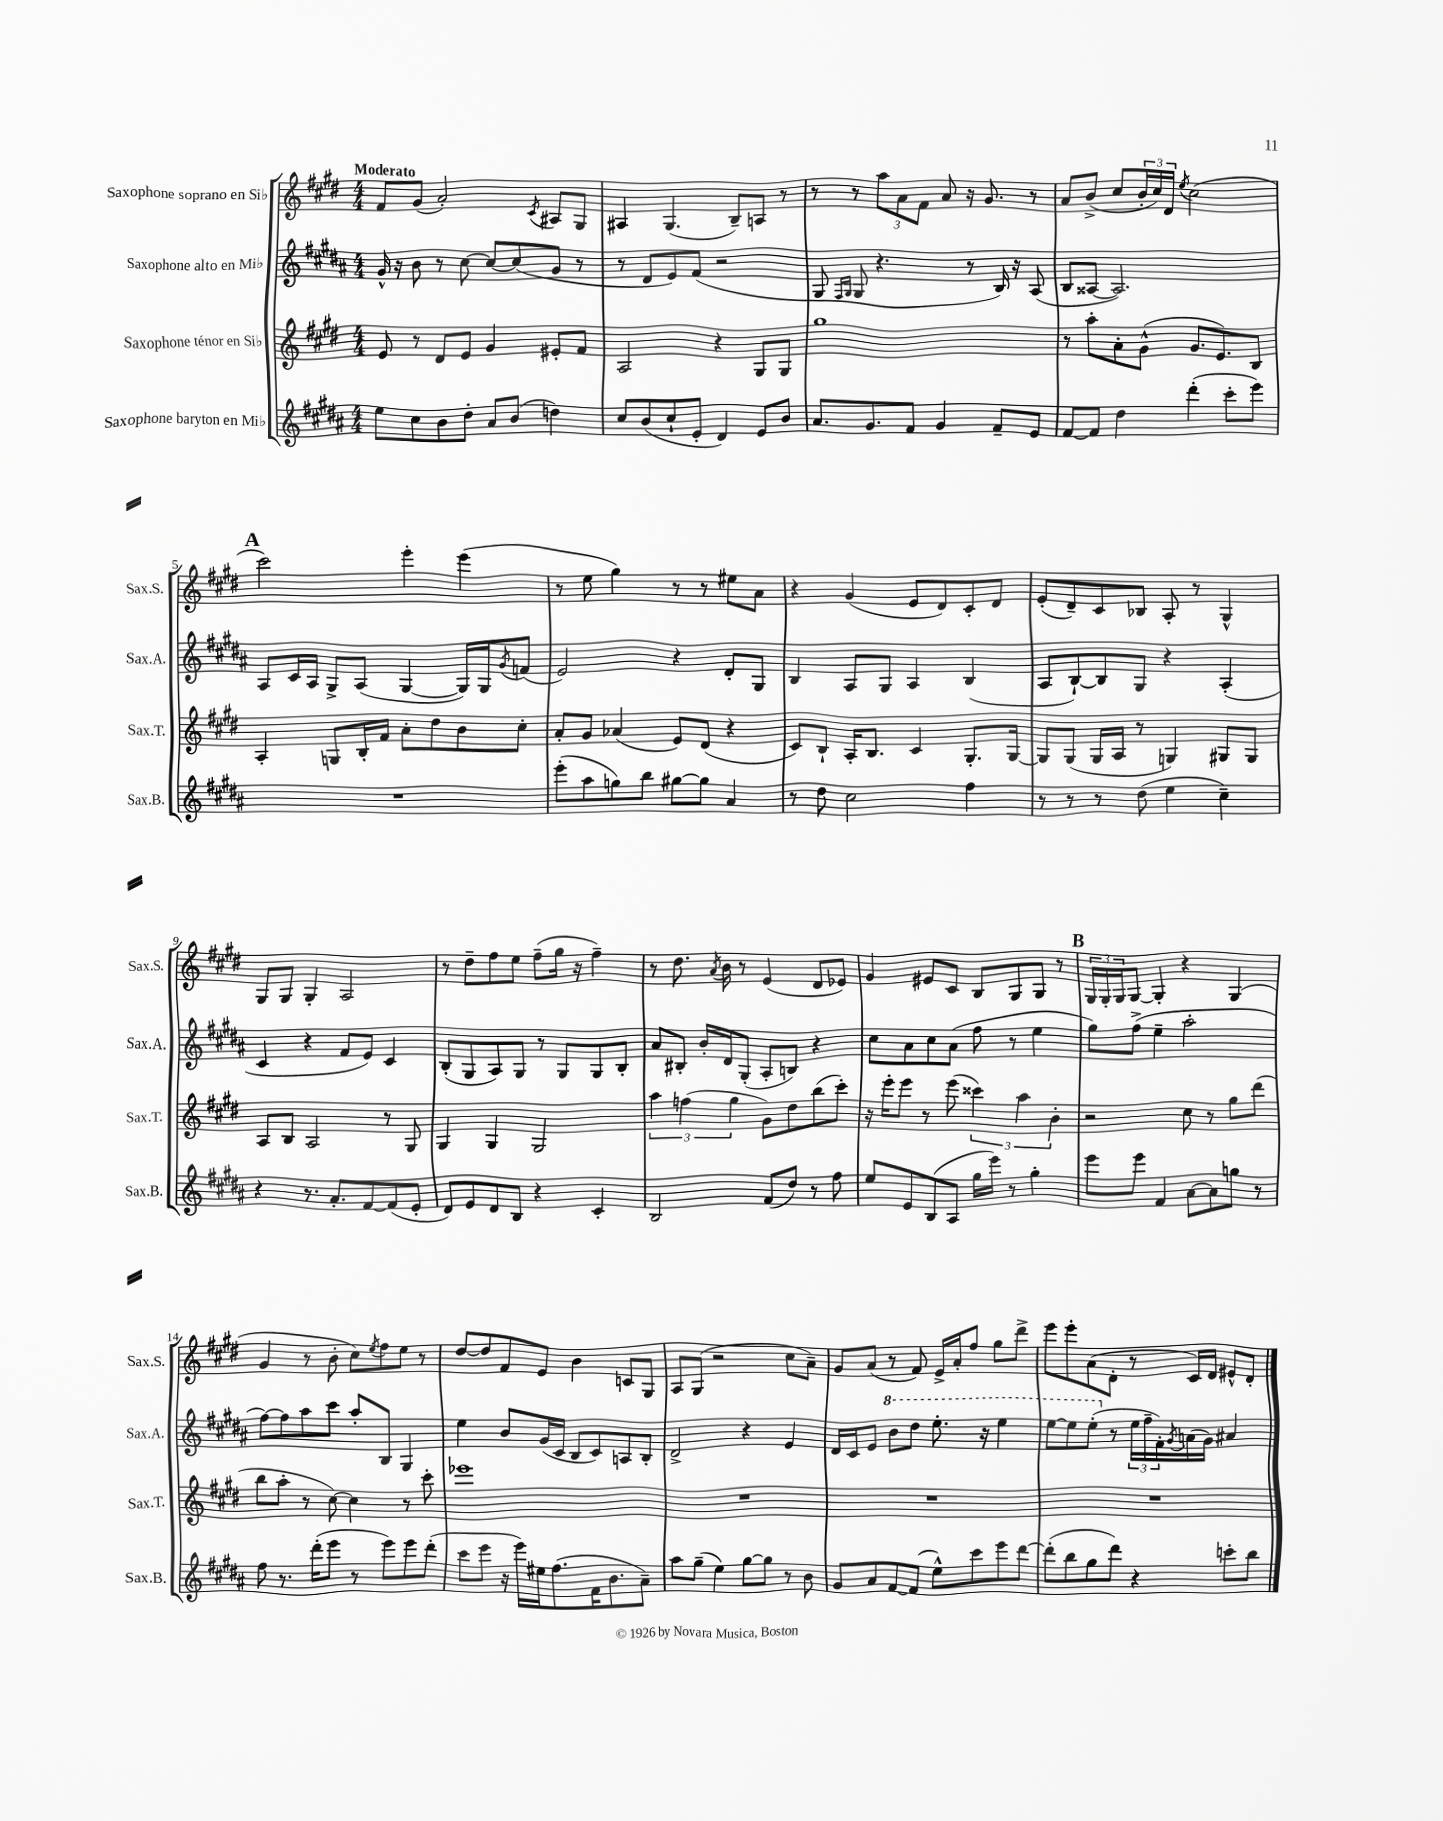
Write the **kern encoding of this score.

**kern	**kern	**kern	**kern
*staff4	*staff3	*staff2	*staff1
*clefG2	*clefG2	*clefG2	*clefG2
*k[f#c#g#d#a#]	*k[f#c#g#d#]	*k[f#c#g#d#a#]	*k[f#c#g#d#]
*M4/4	*M4/4	*M4/4	*M4/4
8ee\L	8e/	16g#^^/	8f#/L
.	.	16r	.
8cc#\	8r	8b\	(8g#/J
8b\	8d#/L	8r	2a'/)
8dd#'\J	8e/J	[8cc#\	.
8a#/L	4g#/	8cc#/_L	.
(8b/J	.	(8cc#/]	.
.	.	.	8qc#/
4dd\)	8e#'/L	8g#/J	8A#/L
.	8f#/J	8r	8G#/J
=	=	=	=
8cc#/L	2A/	8r	4A#/
(8b/	.	8d#/L	.
8cc#`/	.	8e/)	(4.G#/
8e'/J	.	(8f#/J	.
4d#/)	4r	2r	.
.	.	.	8B~/L)
8e/L	8G#/L	.	8A/J
8b/J	8G#/J	.	8r
=	=	=	=
8.a#/L	1gg#	8G#/	8r
.	.	16qqF#/LL	.
.	.	16qqG#/JJ	.
.	.	8G#/	8r
8.g#/	.	.	.
.	.	4.r	12aa\L
.	.	.	12a\
8f#/J	.	.	.
.	.	.	12f#\J
4g#/	.	.	8a/
.	.	8r	16r
.	.	.	8.g#/
8f#~/L	.	16B/)	.
.	.	16r	.
8e/J	.	(8A#/	8r
=	=	=	=
[8f#/L	8r	8B/L	8a/L
8f#/]J	8aa'\L	[8A##/J	(8b^/J
4dd#\	8a'\	2.A##/])	8cc#/L
.	(8g#^^\J	.	24b'/L
.	.	.	24cc#/)
.	.	.	24d#/JJ
.	.	.	8qee/
(4ddd#'\	8.g#/L	.	(2cc#\
.	8.e/)	.	.
8ccc#'\L	.	.	.
8eee\J)	8B/J	.	.
=	=	=	=
1r	4A'/	8A#/L	2ccc#\)
.	.	16c#/L	.
.	.	16A#/JJ	.
.	8G/L	8G#^/L	.
.	16B'/L	(8A#/J	.
.	16f#/JJ	.	.
.	8a'\L	[4G#/	4eee'\
.	8dd#\	.	.
.	8b\	16G#/]LL)	(4eee\
.	.	16G#/J	.
.	.	8qg#/	.
.	8cc#'\J	(8f/J	.
=	=	=	=
(8eee'\L	8a'/L	2e/)	8r
8aa#\	8g#/J	.	8ee\
8gg\)	(4a-/	.	4gg#\)
8bb\J	.	.	.
[8gg#\L	8e/L)	4r	8r
8gg#\]J	(8d#/J	.	8r
4a#/	4r	8d#'/L	8ee#\L
.	.	8G#/J	8a\J
=	=	=	=
8r	8c#/L)	4B/	4r
8dd#\	8B`/J	.	.
2cc#\	16A'/LK	8A#/L	(4g#/
.	8.B/J	.	.
.	.	8G#/J	.
.	4c#/	4A#/	8e/L
.	.	.	8d#/)
4ff#\	8.G#'/L	(4B/	8c#'/
.	.	.	8d#/J
.	[16G#/Jk	.	.
=	=	=	=
8r	8G#/]L	8A#/L	(8e'/L
8r	(8G#/J	[8B`/)	8d#~/)
8r	16G#/LL	8B/]	8c#/
.	16A/JJ	.	.
(8dd#\	8r	8G#/J	8B-/J
4ee\	4G/)	4r	8A'/
.	.	.	8r
4cc#~\)	8G#/L	(4A#'/	4G#^^/
.	8G#/J	.	.
=	=	=	=
4r	8A/L	4c#/	8G#/L
.	8B/J	.	8G#/J
8.r	2A/	4r	4G#'/
8.a#'/L	.	.	.
.	.	8f#/L	2A/
[8f#/	.	8e/J)	.
(8f#/]	8r	4c#/	.
8e'/J	8G#/	.	.
=	=	=	=
8d#/L)	4G#/	(8B'/L	8r
8e/	.	8G#/	8dd#~\L
8d#/	4G#/	8A#/)	8ff#\
8B/J	.	8G#/J	8ee\J
4r	2G#/	8r	(8ff#~\L
.	.	8G#/L	16gg#\Jk
.	.	.	16r
4c#'/	.	8G#/	4ff#~\)
.	.	8B'/J	.
=	=	=	=
2B/	6aa\	8a#/L	8r
.	.	8B#'/J	8.dd#\
.	(6ff\	.	.
.	.	16b'/LL	.
.	.	.	8qa/
.	.	16d#/J	16b\
.	6gg#\	.	.
.	.	(8G#'/J	8r
(8f#/L	8g#\L)	8A#'/L	(4e/
8dd#/J)	8dd#\	8B/J)	.
8r	(8bb\	4r	8d#/L
8ff#\	8ccc#'\J)	.	8e-/J)
=	=	=	=
8ee/L	16r	8cc#\L	4g#/
.	16eee'\LK	.	.
8e/	8eee\J	8a#\	.
(8B/	8r	8cc#\	8e#/L
8A#/J	(8eee\	(8a#\J	8c#/J
16gg#\LL	6ccc##\)	8ff#\	8B/L
16eee\JJ)	.	.	.
8r	.	8r	8G#/
.	6aa\	.	.
4gg#'\	.	4ee\	8G#/J
.	6b'\	.	.
.	.	.	8r
=	=	=	=
8eee\L	2r	8gg#\L)	24G#/LL
.	.	.	24G#'/
.	.	.	24G#/J
8eee\J	.	(8ff#^\J	[8G#/J
4f#/	.	4ee~\	4G#'/]
[8a#\L	8cc#\	2aa#'\	4r
8a#\]	8r	.	.
8gg\J	8gg#\L	.	(4G#/
8r	(8ddd#\J	.	.
=	=	=	=
8ff#\	8bb\L	[8ff#\L)	4g#/
8.r	8aa'\J	8ff#\]	.
.	8r	8aa#\	8r
(16ddd#'\LK	.	.	.
8eee\J	[8cc#\)	8ccc#\J	8b'\
8r	4cc#\]	8aa#'/L	8cc#\L)
.	.	.	8qee/
8eee\L)	.	8B/J	8ff#\
8eee\	8r	4G#/	8ee\J
(8ddd#'\J	8ccc#'\	.	8r
=	=	=	=
8ccc#\L	1eee-	4ee\	[8dd#/L
8eee\J	.	.	8dd#/]
16r	.	8b/L	8f#/
16eee\LL)	.	.	.
16ee#\J	.	(16g#/L	8e/J
(8.ff#\	.	16c#/JJ	.
.	.	8B/L	4b\
16f#\K	.	8c#/)	.
8.b\	.	.	.
.	.	8A/	8c/L
8a#~\J)	.	8B'/J	8G#/J
=	=	=	=
8aa#\L	1r	2d#^/	8A/L
(8gg#~\J	.	.	(8G#/J
4ee\)	.	.	2r
[8gg#\L	.	4r	.
8gg#\]J	.	.	.
8r	.	4e/	8cc#\L
8b\	.	.	8a~\J)
=	=	=	=
8g#/L	1r	16d#/LL	8g#/L
.	.	16c#/J	.
8a#/	.	8e/J	(8a/J
[8f#/	.	8bb\L	8r
(8f#/]J	.	8ddd#\J	8f#/)
8ee^^\L)	.	8.eee'\	16e^/LL
.	.	.	16a'/J
8ccc#\	.	.	8ff#/J
.	.	16r	.
8eee\	.	4eee\	8gg#\L
[8ddd#\J	.	.	8ddd#^\J
=	=	=	=
(8ddd#'\]L	1r	[8eee\L	8eee\L
8bb\	.	8eee\]	8eee'\
8gg#\	.	(8eee'\J	(8a\
8ddd#\J)	.	8r	8d#'\J
4r	.	24ee\LL	8r
.	.	24ff#~\	.
.	.	24f#'\)	.
.	.	8qg#/	.
.	.	(16a\	16c#/LL)
.	.	16g#\JJ)	16d#/JJ
8ccc'\L	.	4a#/	8e#^^/L
8bb\J	.	.	8d#'/J
==	==	==	==
*-	*-	*-	*-
